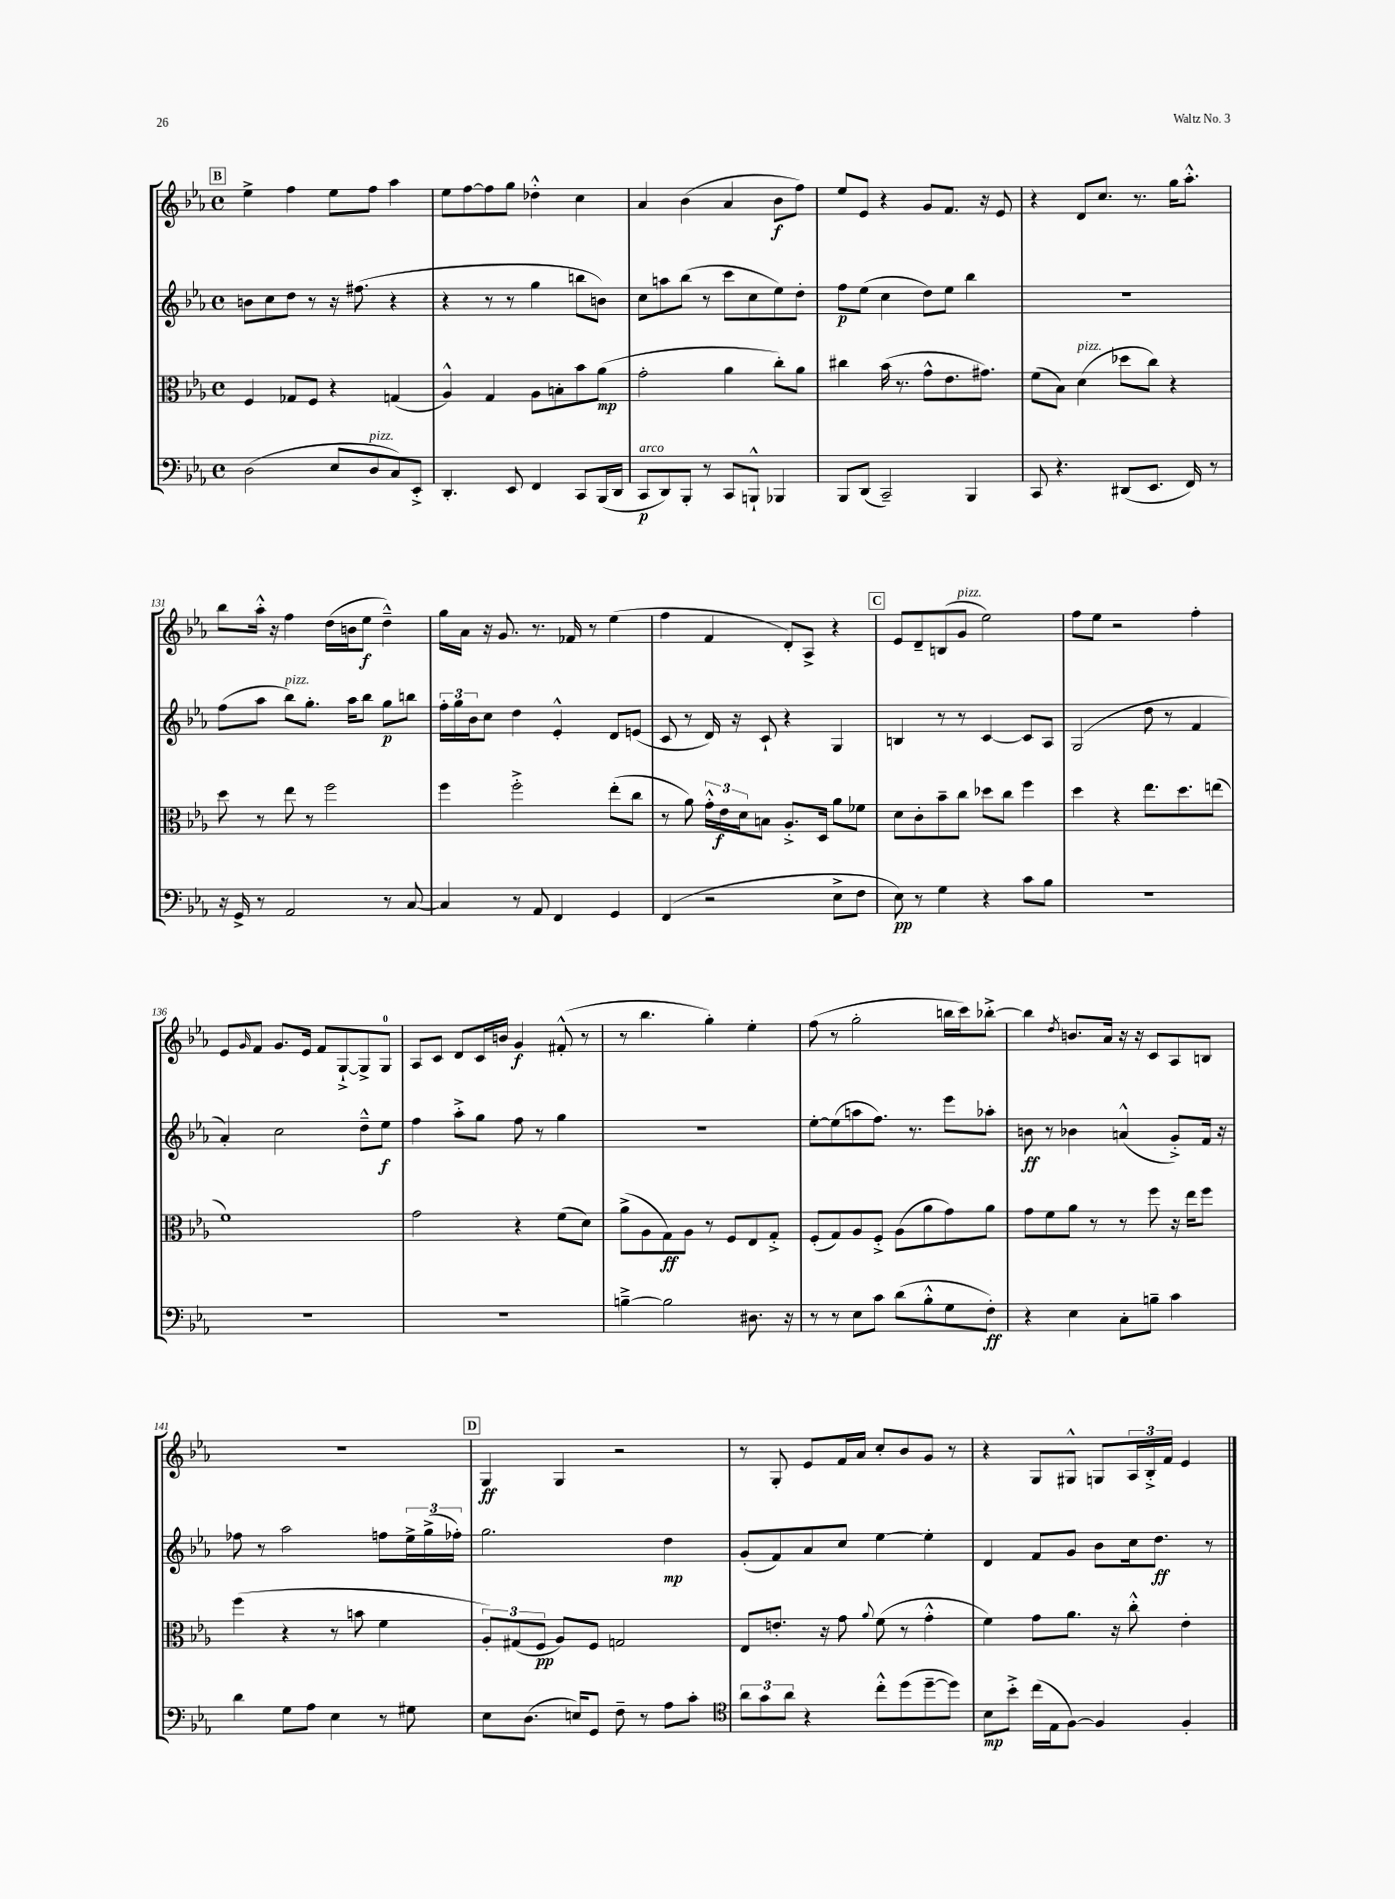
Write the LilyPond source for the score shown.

<<
\new StaffGroup <<
\new Staff = "s0" {
    \clef treble \key ees \major \defaultTimeSignature \time 4/4
    \mark \markup { \box "B" } ees''4-> f''4 ees''8 f''8 aes''4 |
    ees''8 f''8~ f''8 g''8 des''4-.-^ c''4 |
    aes'4 bes'4( aes'4 bes'8\f f''8) |
    ees''8 ees'8 r4 g'8 f'8. r16 ees'8 |
    r4 d'8 c''8. r8. g''16 aes''8.-.-^ |
    bes''8 aes''16-.-^ r16 f''4 d''16( b'16 ees''8\f d''4---^) |
    g''16 aes'16 r16 g'8. r8. fes'16 r8 ees''4( |
    f''4 f'4 d'8-.) aes8-> r4 |
    \mark \markup { \box "C" } ees'8 d'8-- b8( g'8^\markup { \italic "pizz." } ees''2) |
    f''8 ees''8 r2 f''4-. |
    ees'8 \grace { g'16 } f'8 g'8. ees'16 f'8 g8~-!-> g8-> g8-0 |
    aes8 c'8 d'8 c'16 b'16 g'4\f fis'8-.-^( r8 |
    r8 bes''4. g''4-.) ees''4-. |
    f''8( r8 g''2-. b''16 c'''16) bes''8~-.-> |
    bes''4 \acciaccatura { d''8 } b'8. aes'16 r16 r16 c'8 aes8 b8 |
    R1 |
    \mark \markup { \box "D" } g4\ff g4 r2 |
    r8 g8-. ees'8 f'16 aes'16 c''8-. bes'8 g'8 r8 |
    r4 g8 gis8-^ g8 \tuplet 3/2 { aes16 bes16-.-> f'16 } ees'4 \bar "|." |
}
\new Staff = "s1" {
    \clef treble \key ees \major \defaultTimeSignature \time 4/4
    \mark \markup { \box "B" } b'8 c''8 d''8 r8 r16 fis''8.( r4 |
    r4 r8 r8 g''4 b''8 b'8) |
    c''8 a''8 bes''8( r8 c'''8 c''8 ees''8) d''8-. |
    f''8\p ees''8( c''4 d''8) ees''8 bes''4 |
    R1 |
    f''8( aes''8 bes''8^\markup { \italic "pizz." }) g''8.-. aes''16 bes''8 g''8\p b''8 |
    \tuplet 3/2 { f''16-. g''16 bes'16 } c''8 d''4 ees'4-.-^ d'8 e'8( |
    c'8 r8 d'16) r16 c'8-! r4 g4 |
    \mark \markup { \box "C" } b4 r8 r8 c'4~ c'8 aes8 |
    g2( d''8 r8 f'4 |
    aes'4-.) c''2 d''8---^ ees''8\f |
    f''4 aes''8-.-> g''8 f''8 r8 g''4 |
    R1 |
    ees''8~-. ees''8( a''8 f''8.) r8. ees'''8 aes''8-. |
    b'8\ff r8 bes'4 a'4-^( g'8-.->) f'16 r16 |
    fes''8 r8 aes''2 f''8 \tuplet 3/2 { ees''16-> g''16->( fes''16-.) } |
    \mark \markup { \box "D" } g''2. d''4\mp |
    g'8-.( f'8) aes'8 c''8 ees''4~ ees''4-. |
    d'4 f'8 g'8 bes'8 c''16 d''8.\ff r8 \bar "|." |
}
\new Staff = "s2" {
    \clef alto \key ees \major \defaultTimeSignature \time 4/4
    \mark \markup { \box "B" } f4 ges8 f8 r4 g4( |
    aes4-^) g4 aes8 b8-. bes'8 aes'8\mp( |
    g'2-. aes'4 c''8-.) aes'8 |
    cis''4 bes'16( r8. g'8-^ ees'8. gis'8.) |
    f'8( bes8) d'4^\markup { \italic "pizz." }( des''8 c''8) r4 |
    d''8 r8 ees''8 r8 f''2 |
    f''4 f''2-.-> ees''8-.( c''8 |
    r8 aes'8) \tuplet 3/2 { g'16-.-^ ees'16\f d'16 } b8 aes8.-.-> d16 aes'8 fes'8 |
    \mark \markup { \box "C" } d'8 c'8-. bes'8-- c''8 des''8 c''8 f''4 |
    d''4 r4 ees''8. d''8. e''8( |
    f'1) |
    g'2 r4 f'8( d'8) |
    aes'8->( aes8 g8\ff) aes8 r8 f8 ees8 g8-.-> |
    f8-.( g8) aes8 f8-.-> aes8( aes'8 g'8) aes'8 |
    g'8 f'8 aes'8 r8 r8 f''8 r16 ees''16 f''8 |
    f''4( r4 r8 b'8 f'4 |
    \mark \markup { \box "D" } \tuplet 3/2 { aes8-.) gis8( f8\pp } aes8) f8 g2 |
    ees8 e'8.-. r16 g'8 \appoggiatura { aes'8 } f'8( r8 g'4-.-^ |
    f'4) g'8 aes'8. r16 c''8-.-^ ees'4-. \bar "|." |
}
\new Staff = "s3" {
    \clef bass \key ees \major \defaultTimeSignature \time 4/4
    \mark \markup { \box "B" } d2( ees8 d8^\markup { \italic "pizz." } c8) ees,8-.-> |
    d,4.-. ees,8 f,4 c,8 bes,,16( d,16 |
    c,8\p^\markup { \italic "arco" } d,8) bes,,8-. r8 c,8 b,,8-!-^ bes,,4 |
    bes,,8 d,8( c,2--) bes,,4 |
    c,8 r4. dis,8( ees,8. f,16) r8 |
    r16 g,16-> r8 aes,2 r8 c8~ |
    c4 r8 aes,8 f,4 g,4 |
    f,4( r2 ees8-> f8 |
    \mark \markup { \box "C" } ees8\pp) r8 g4 r4 c'8 bes8 |
    R1 |
    R1 |
    R1 |
    b4~---> b2 dis8. r16 |
    r8 r8 ees8 c'8 d'8( bes8-.-^ g8 f8-.\ff) |
    r4 ees4 c8-. b8-- c'4 |
    d'4 g8 aes8 ees4 r8 gis8 |
    \mark \markup { \box "D" } ees8 d8.( e16) g,8 f8-- r8 aes8 c'8-. |
    \clef tenor \tuplet 3/2 { aes'8 g'8 aes'8 } r4 c''8-.-^ d''8( d''8~-- d''8) |
    bes8\mp bes'8-.-> c''16( ees16 f8~) f4 f4-. \bar "|." |
}
>>
>>
\layout { \context { \Score currentBarNumber = #126 } }
